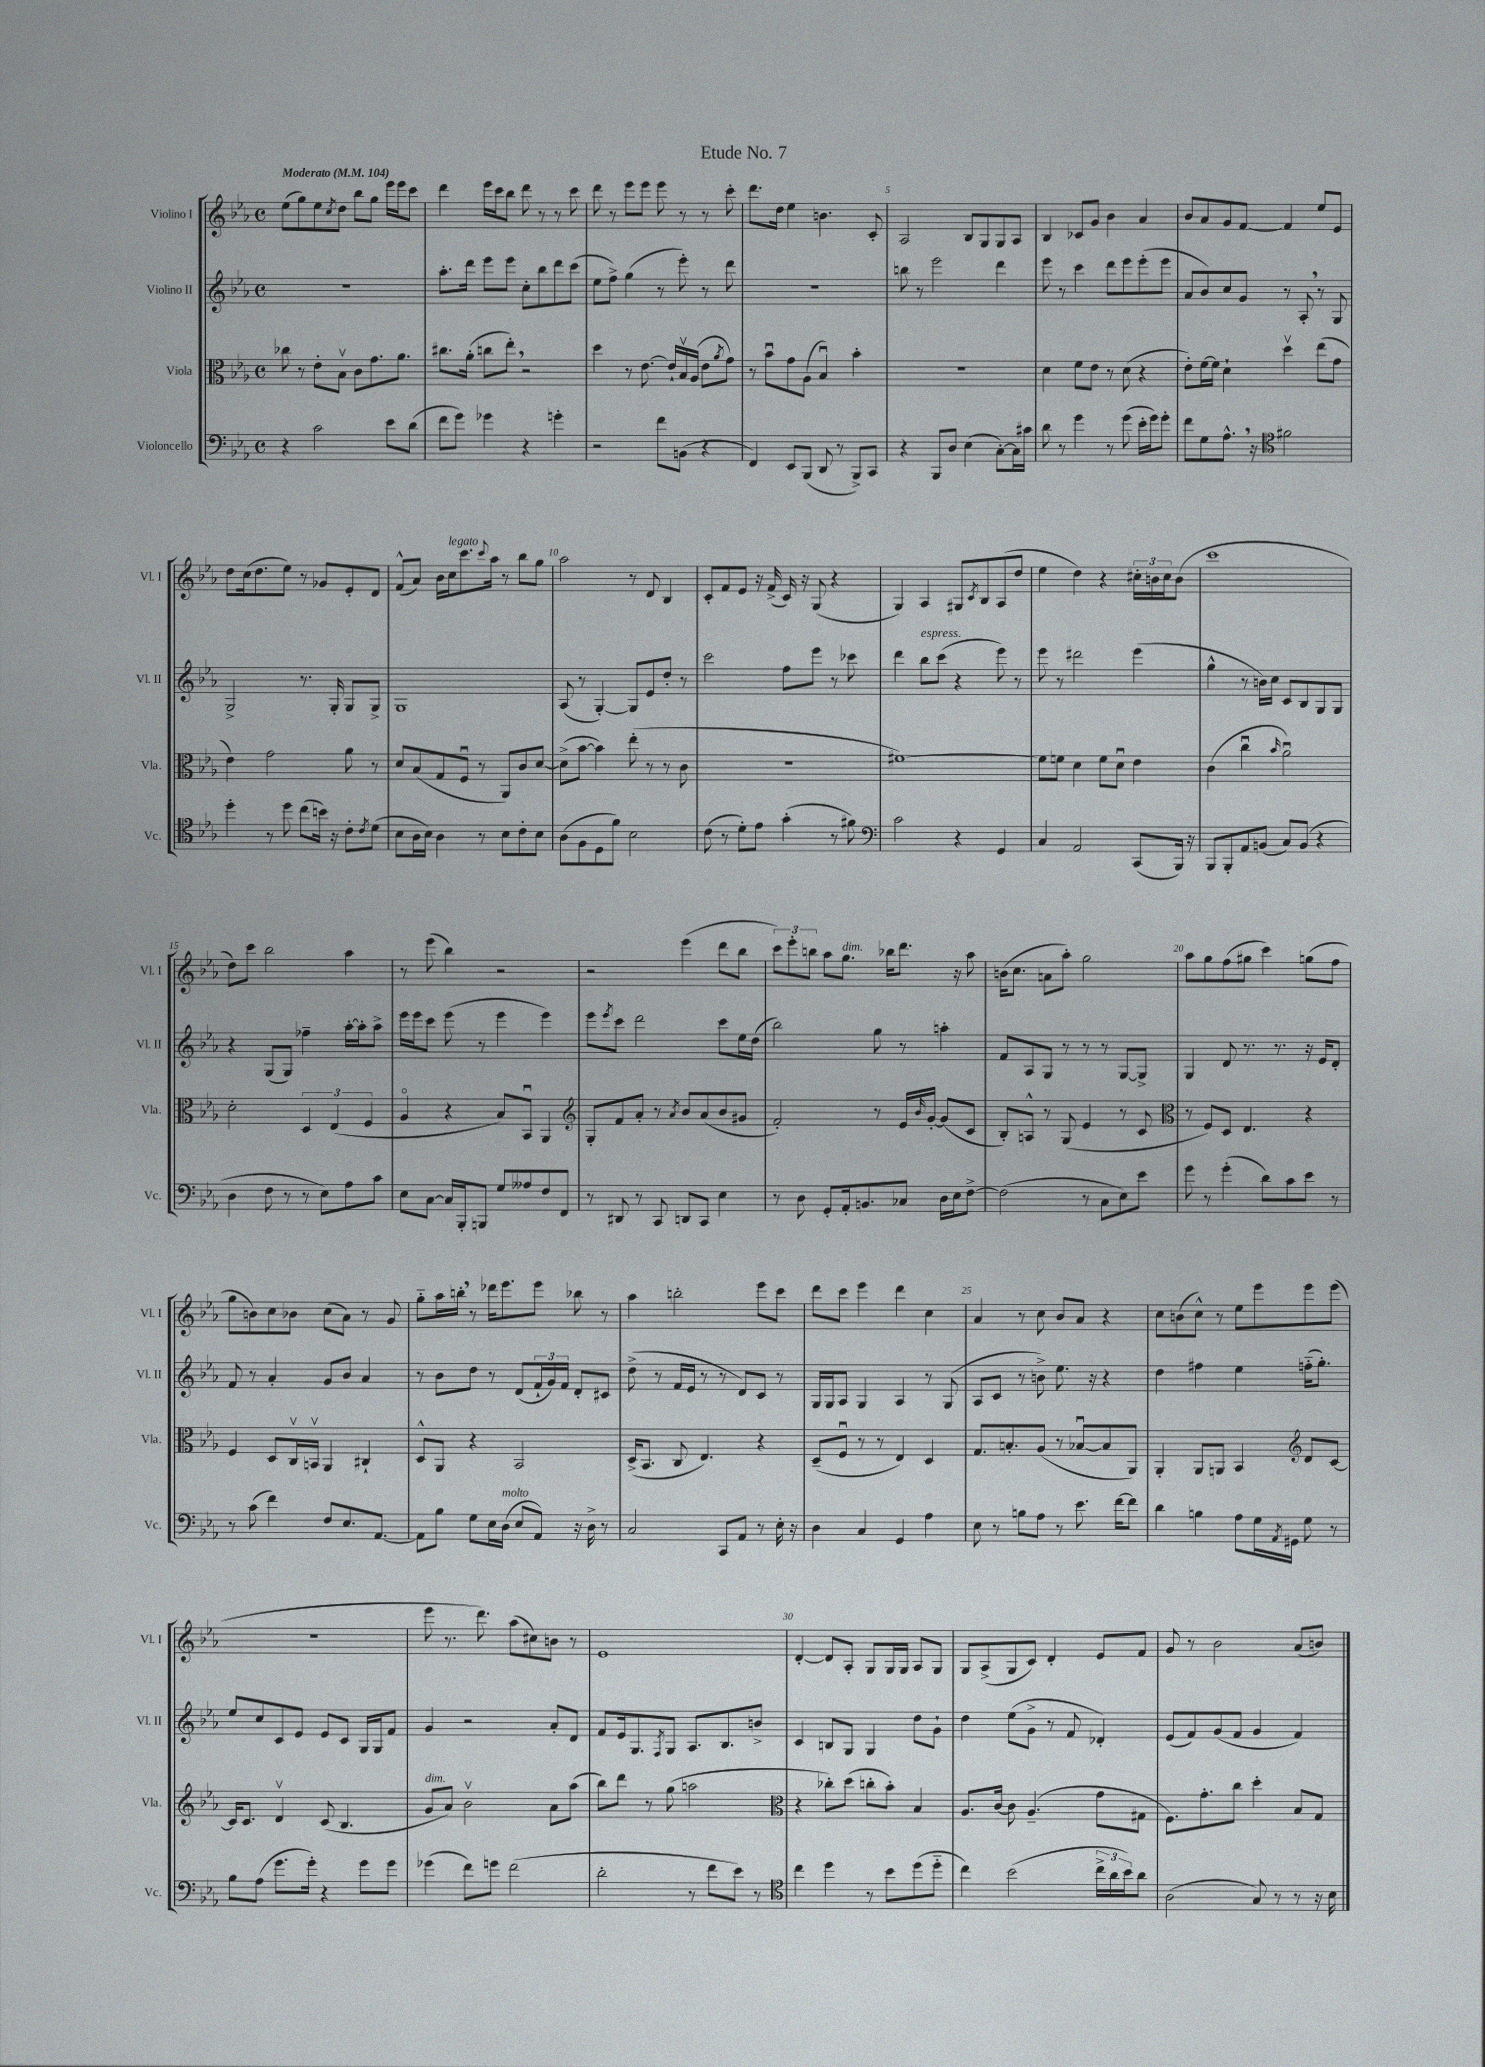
\header { title = "Etude No. 7" }
<<
\new StaffGroup <<
\new Staff = "s0" \with { instrumentName = "Violino I" shortInstrumentName = "Vl. I" } {
    \clef treble \key ees \major \defaultTimeSignature \time 4/4 \tempo "Moderato" 4 = 104
    ees''8( g''8) ees''8 \acciaccatura { c''8 } d''8 bes''8 g''8 ees'''16 ees'''16 c'''8 |
    d'''4 ees'''16 c'''16 bes''8 d'''8 r8 r8 c'''8 |
    d'''8 r8 ees'''8 ees'''8 ees'''8 r8 r8 c'''8-. |
    d'''8. d''16 ees''4 b'4. c'8-. |
    aes2 bes8 g8 g8 aes8 |
    bes4 ces'8 g'8 bes'4 aes'4 |
    bes'8 aes'8 g'8 f'8~ f'4 ees''8 ees'8 |
    d''8 c''16( d''8. ees''8) r8 ges'8 ees'8-. d'8 |
    f'8-^( aes'8) bes'16 c''16^\markup { \italic "legato" } c'''8. \appoggiatura { c'''8 } aes''16 r8 bes''8 g''8 |
    aes''2 r8 d'8 bes4 |
    c'8-. f'8 ees'8 r16 f'16->( c'16) r16 g8( r4 |
    g4) aes4 gis8 \acciaccatura { c'8 } bes8 aes8( d''8 |
    ees''4 d''4) r4 \tuplet 3/2 { cis''16-. b'16 cis''16 } b'8( |
    c'''1 |
    d''8) c'''8 bes''2 aes''4 |
    r8 ees'''8( bes''4) r2 |
    r2 ees'''4( d'''8 bes''8 |
    \tuplet 3/2 { c'''8) ees'''8-. b''8 } aes''8 g''8.^\markup { \italic "dim." } bes''16 d'''8. r16 aes''8 |
    b'16( c''8. a'8 aes''8-.) g''2 |
    aes''8 g''8 f''8( gis''8 c'''4) g''8( f''8 |
    g''8 b'8) c''8 bes'8 c''8( aes'8) r8 g'8 |
    g''8-_ aes''16 b''16-. \breathe r8 des'''16 ees'''8. ees'''8 bes''8 r8 |
    aes''4 b''2-. ees'''8 c'''8 |
    d'''8 c'''8 ees'''4 d'''4 c''4 |
    aes'4 r8 c''8 bes'8 aes'8 r4 |
    c''8 b'8( c''8-^) r8 ees''8 ees'''8 ees'''8 ees'''8( |
    R1 |
    ees'''8 r8. d'''8.) aes''8( cis''8) b'8 r8 |
    ees'1 |
    d'4~-. d'8 aes8-. g8 g16 g16 aes8 g8 |
    g8 aes8->( g8 c'8) d'4-. ees'8 f'8 |
    g'8 r8 bes'2 aes'8( b'8) \bar "|." |
}
\new Staff = "s1" \with { instrumentName = "Violino II" shortInstrumentName = "Vl. II" } {
    \clef treble \key ees \major \defaultTimeSignature \time 4/4
    R1 |
    aes''8.-. d'''16 ees'''8 ees'''8 c''8-. bes''8 d'''8 c'''8( |
    ees''8 f''8->) g''4( r8 ees'''8-.) r8 d'''8 |
    R1 |
    b''8 r8 ees'''2 d'''4 |
    ees'''8 r8 c'''4 d'''8 ees'''8 ees'''8-.( ees'''8 |
    aes'8 bes'8) c''8 g'8 r8 aes8-. \breathe r8 g8 |
    g2-> r8. g16-. g8 g8-> |
    g1 |
    aes8( r8 g4~-.) g8 ees'8 d''8-. r8 |
    c'''2 f''8 ees'''8 r8 ces'''8 |
    d'''4 bes''8^\markup { \italic "espress." } c'''8( r4 ees'''8) r8 |
    ees'''8 r8 dis'''2 ees'''4( |
    g''4-^ r8 b'16) c''16 c'8 bes8 g8 g8 |
    r4 g8( g8) fes''4-- aes''16~-. aes''16-. aes''8-> |
    ees'''16 ees'''16 c'''8 ees'''8( r8 ees'''4 ees'''4) |
    ees'''8 \acciaccatura { ees'''8 } c'''8 d'''2 c'''8 ees''16 d''16( |
    bes''2) g''8 r8 a''4-. |
    f'8 aes8 g8 r8 r8 r8 g8~ g8-> |
    g4 d'8 r8. r8. r16 ees'16 d'8-. |
    f'8 r8 aes'4-. g'8 bes'8 aes'4 |
    r8 bes'8 d''8 r8 d'8( \tuplet 3/2 { f'16-! g'16) f'16 } d'8-. cis'8 |
    d''8->( r8 f'16 ees'16 r8 r8 d'8) c'8 r8 |
    g16 g16 aes8 g4 aes4 r8 g8( |
    aes8 c'8 r8 b'8->) ees''8. r16 r4 |
    d''4 fis''4 ees''4 f''16-_( g''8.-.) |
    ees''8 c''8 c'8 ees'8 ees'8 c'8 g16 g16 f'8 |
    g'4 r2 aes'8-. d'8 |
    f'8 ees'16 g8. \acciaccatura { f8 } g8 aes8. bes8. b'8-> |
    c'4 b8 g8 g4 d''8 g'8-! |
    d''4 ees''8( g'8-> r8 f'8 des'4-.) |
    ees'8( f'8) g'8( f'8 g'4 f'4) \bar "|." |
}
\new Staff = "s2" \with { instrumentName = "Viola" shortInstrumentName = "Vla." } {
    \clef alto \key ees \major \defaultTimeSignature \time 4/4
    ces''8 r8 ees'8-. bes8\upbow c'8 g'8. aes'8. |
    cis''8. aes'16-.( c''8 ees''8-.) \breathe r2 |
    d''4 r8 ees'8.~ ees'16-! bes16\upbow aes16( ees'8 \acciaccatura { aes'8 } g'8) |
    r8 bes'8\downbow g'8 aes8( bes4\downbow) bes'4-. |
    R1 |
    d'4 f'8 ees'8 r8 d'8( r4 |
    ees'8-.) f'16~ f'16 d'4-! d''4\upbow ees''8( g'8 |
    ees'4) g'2 aes'8 r8 |
    d'8 bes8( g8 f8\downbow r8 aes,8) c'8 d'8~ |
    d'8->( bes'8~ bes'4) ees''8-.( r8 r8 c'8 |
    r1 |
    fis'1~) |
    fis'8 f'8 d'4 f'8 d'8\downbow ees'4 |
    c'4( c''4\downbow \grace { bes'16 } aes'2\downbow) |
    d'2-. \tuplet 3/2 { d4 ees4( f4 } |
    aes4\flageolet r4 bes8) bes,8\downbow aes,4 |
    \clef treble g8-. f'8 aes'8-. r8 \acciaccatura { aes'8 } bes'8 aes'8( bes'8 gis'8 |
    f'2-.) r8 ees'16 \grace { bes'16 } g'16~-. g'8( c'8 |
    bes8-.) a8-^ r8 g8( ees'4 r8 c'8 |
    \clef alto r8 f8) d8 ees4. r4 |
    f4 d8 c16\upbow b,16\upbow aes,4 cis4-! |
    d8-^ aes,8 r4 bes,2 |
    d16->( bes,8. c8 ees4.) r4 |
    d8--( f8\downbow r8 r8 ees4) d4 |
    g8. b8.-. aes8( r8 bes8~\downbow bes8 aes,8) |
    aes,4-. aes,8 a,8 bes,4 \clef treble d'8 c'8~ |
    c'16 c'8. d'4\upbow c'8( bes4. |
    g'8^\markup { \italic "dim." } aes'8) bes'2\upbow aes'8 aes''8( |
    bes''8) d'''8 r8 g''8( a''2 |
    \clef alto r4 ces''8-.) d''8( c''8-. bes'8-.) bes4 |
    aes8. c'16~ c'8 aes4.--( g'8 gis8 |
    f8.) g'8.-. c''8 d''4-. bes8 g8 \bar "|." |
}
\new Staff = "s3" \with { instrumentName = "Violoncello" shortInstrumentName = "Vc." } {
    \clef bass \key ees \major \defaultTimeSignature \time 4/4
    r4 c'2 ees'8 d'8( |
    f'8 g'8) ges'4 r4 g'4-. |
    r2 f'8 b,8( r4 |
    f,4) ees,8 bes,,8( d,8 r8 bes,,8->) c,8 |
    r4 bes,,8 d8 ees4( c8~-.) c16 cis'16 |
    d'8 r8 g'4 r8 g'8( ees'16-. g'16) g'8-. |
    f'8 g8 aes8.-^ \breathe r16 \clef tenor fis'2 |
    d''4-. r8 d''8 c''8( b'16) r16 c'8-. \acciaccatura { c'8 } d'8( |
    bes8 aes16 bes16) aes4 r8 bes8 c'8-. bes8 |
    aes8( f8 d8 f'8) bes2 |
    c'8( r8 d'8-.) ees'8 g'4-.( r8 fis'8) |
    \clef bass c'2 r4 g,4 |
    c4 aes,2 c,8( bes,,16) r16 |
    bes,,8 bes,,8-. aes,8 b,8( c8) b,8( r4 |
    d4 f8 r8 r8 ees8) aes8 c'8 |
    ees8 c8~ c16 bes,,16-. b,,8 g8 aeses8 f8 f,8 |
    r8 dis,8 r8 c,8 d,8 c,8 ees4 |
    r8 d8 g,8-. aes,16-. b,8. ces8 d16 ees16 f8~-> |
    f2( r8 c8 ees8) ees'8 |
    g'8 r8 g'4-.( d'8) c'8 ees'8 r8 |
    r8 c'8( f'4) f8 ees8. aes,8.~ |
    aes,8 bes8 g8 ees16 d16^\markup { \italic "molto" }( ees8 aes,8) r16 d16-> r8 |
    c2 c,8 aes,8 r8 ees16-. r16 |
    d4 c4 g,4 aes4 |
    ees8 r8 b8 aes8 r8 ees'8. f'16~ f'8 |
    d'4 b4 aes8 g16 \acciaccatura { aes,8 } gis,16 g8 r8 |
    bes8 aes8( g'8. g'16-.) r4 g'8 g'8 |
    ges'4( f'8) g'8 f'2( |
    d'2-. r8 f'8 ees'8) r8 |
    \clef tenor c''4 d''4 r8 bes'8 d''8( d''8-_ |
    c''4) bes'2( \tuplet 3/2 { c''16-> aes'16 bes'16) } aes'8 |
    aes2( g8) r8 r8 r16 bes16 \bar "|." |
}
>>
>>
\layout { \context { \Score \override BarNumber.break-visibility = ##(#f #t #t) barNumberVisibility = #(every-nth-bar-number-visible 5) } }
